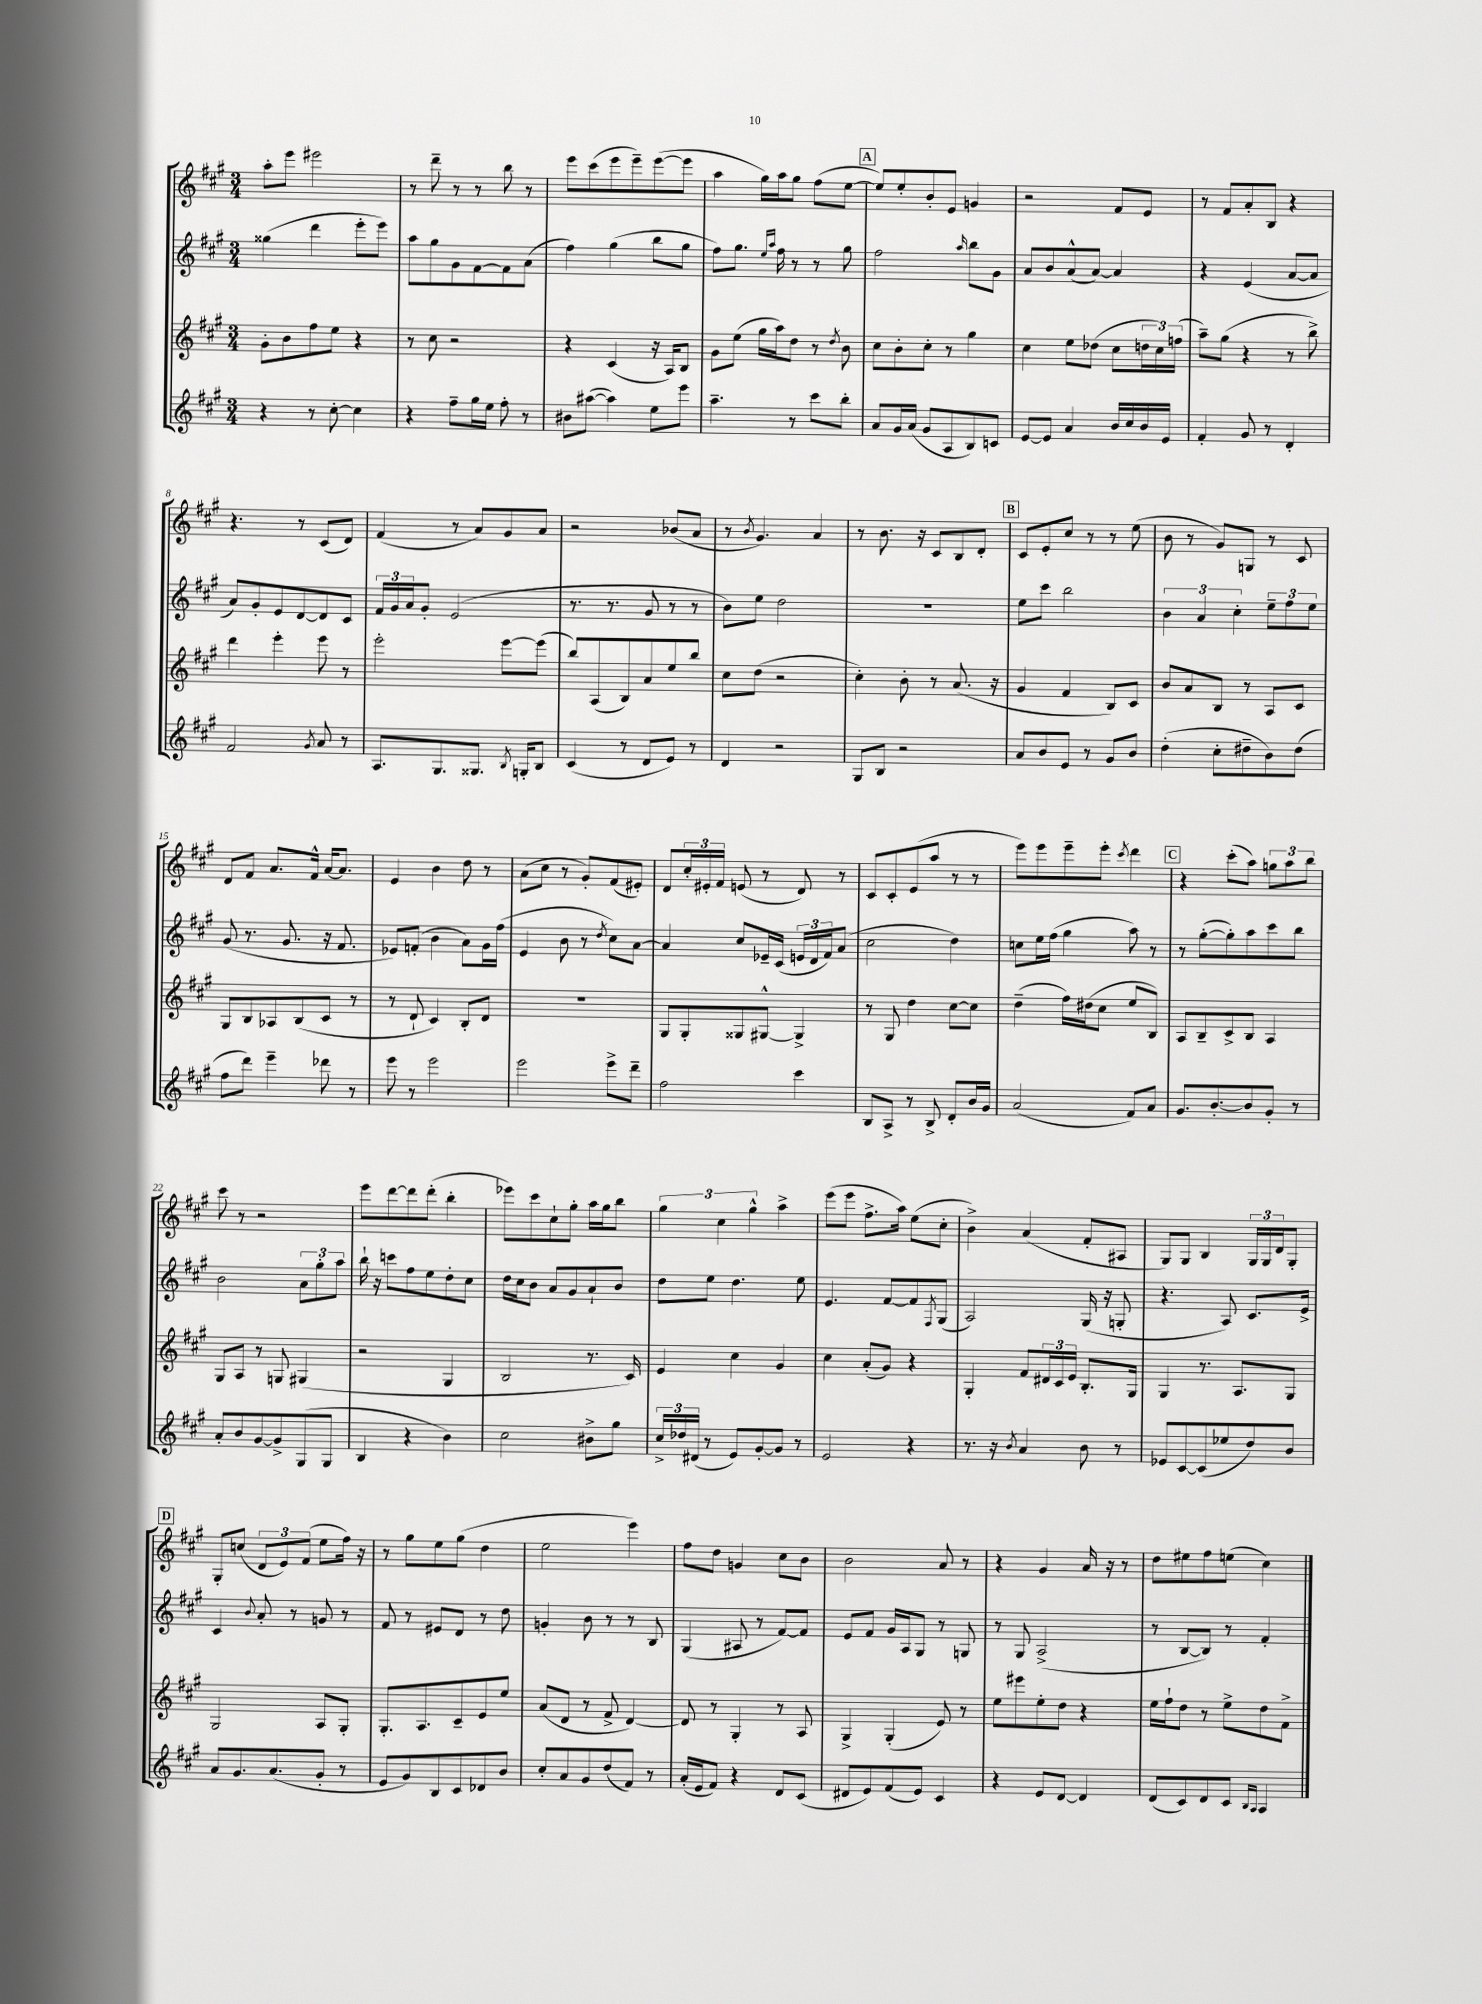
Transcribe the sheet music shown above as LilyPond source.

<<
\new StaffGroup <<
\new Staff = "s0" {
    \clef treble \key a \major \numericTimeSignature \time 3/4
    a''8-. e'''8 eis'''2 |
    r8 d'''8-- r8 r8 b''8 r8 |
    e'''8 cis'''8( e'''8 e'''8--) e'''8~( e'''8 |
    a''4 gis''16) a''16 gis''8 fis''8( e''8~ |
    \mark \markup { \box "A" } e''8) e''8-. b'8-. e'8 g'4 |
    r2 fis'8 e'8 |
    r8 fis'8 a'8-. b8 r4 |
    r4. r8 cis'8( d'8) |
    fis'4( r8 a'8) gis'8 a'8 |
    r2 bes'8( a'8 |
    r8 \acciaccatura { b'8 } gis'4.) a'4 |
    r8 b'8. r16 cis'8 b8 d'8-. |
    \mark \markup { \box "B" } cis'8 e'8-. cis''8 r8 r8 e''8( |
    b'8 r8 gis'8) g8 r8 cis'8 |
    d'8 fis'8 a'8. fis'16-^ a'16~ a'8. |
    e'4 b'4 d''8 r8 |
    a'8( cis''8 r8 gis'8-.) fis'8( eis'8-.) |
    d'8 \tuplet 3/2 { cis''16-. eis'16-. fis'16 } e'8( r8 d'8) r8 |
    cis'8 cis'8-. e'8( a''8 r8 r8 |
    e'''8) e'''8 e'''8-- e'''8-. \acciaccatura { cis'''8 } d'''4 |
    \mark \markup { \box "C" } r4 cis'''8-.( a''8) \tuplet 3/2 { g''8 a''8 b''8 } |
    cis'''8 r8 r2 |
    e'''8 d'''8~ d'''8 d'''8-.( b''4-. |
    ees'''8) cis'''8 cis''8-! gis''8-. a''16 gis''16 b''8 |
    \tuplet 3/2 { gis''4 cis''4 gis''4-^ } a''4-> |
    e'''8( e'''8 fis''8.-> a''16) e''8( cis''8-. |
    b'4->) a'4( fis'8-. ais8 |
    gis8) gis8 b4 \tuplet 3/2 { gis16 gis16 d'16 } gis8-. |
    \mark \markup { \box "D" } gis8-. c''8( \tuplet 3/2 { d'8 e'8) fis'8( } e''8 fis''16) r16 |
    r8 gis''8 e''8 gis''8( d''4 |
    e''2 e'''4) |
    fis''8 d''8 g'4 cis''8 b'8 |
    b'2 a'8 r8 |
    r4 gis'4 a'16 r16 r8 |
    d''8 eis''8 fis''8 e''8( cis''4) \bar "|." |
}
\new Staff = "s1" {
    \clef treble \key a \major \numericTimeSignature \time 3/4
    gisis''4( d'''4 e'''8-. e'''8) |
    a''8 gis''8 gis'8 fis'8~ fis'8 a'8( |
    fis''4) gis''4( b''8 gis''8 |
    fis''8) gis''8. \grace { e''16 a''16 } fis''16 r8 r8 gis''8 |
    \mark \markup { \box "A" } fis''2 \grace { a''16 } b''8 gis'8 |
    a'8 b'8 a'8-^( a'8~) a'4 |
    r4 e'4( a'8~ a'8 |
    a'8) gis'8-. e'8 d'8~ d'8 cis'8 |
    \tuplet 3/2 { fis'16 gis'16 a'16 } gis'8-. e'2( |
    r8. r8. gis'8 r8 r8 |
    b'8) e''8 d''2 |
    R2. |
    \mark \markup { \box "B" } e''8 cis'''8 b''2 |
    \tuplet 3/2 { b'4 a'4 cis''4-. } \tuplet 3/2 { e''8-- fis''8 e''8 } |
    gis'8( r8. gis'8. r16 fis'8. |
    ees'8) f'8-.( b'4 a'8) gis'16 fis''16( |
    e'4 b'8 r8 \acciaccatura { d''8 } cis''8) a'8~ |
    a'4 cis''8 ees'16-- cis'16( \tuplet 3/2 { e'16 d'16 fis'16) } a'8( |
    cis''2 d''4) |
    c''8 e''16 fis''16( gis''4 a''8) r8 |
    \mark \markup { \box "C" } r8 gis''8~-.( gis''8-.) a''8 cis'''8 b''8 |
    b'2 \tuplet 3/2 { a'8 gis''8-. a''8 } |
    b''16-! r16 c'''8 fis''8 e''8 d''8-. cis''8 |
    d''16 cis''16 b'8 a'8 gis'8 a'8-! b'8 |
    d''8 e''8 d''4. e''8 |
    e'4. fis'8~ fis'8 \acciaccatura { fis8 } gis8( |
    a2) gis16( r16 g8-. |
    r4. a8) cis'8. e'16-> |
    \mark \markup { \box "D" } cis'4 \appoggiatura { b'8 } a'8-. r8 g'8 r8 |
    fis'8 r8 eis'8 d'8 r8 d''8 |
    g'4-. b'8 r8 r8 b8 |
    gis4( ais8 r8 fis'8~) fis'8 |
    e'8 fis'8 gis'16 a16 gis8 r8 g8 |
    r8 gis8 a2->( |
    r8 b8~ b8) r8 fis'4-. \bar "|." |
}
\new Staff = "s2" {
    \clef treble \key a \major \numericTimeSignature \time 3/4
    gis'8-. b'8 fis''8 e''8 r4 |
    r8 cis''8 r2 |
    r4 cis'4( r16 a16) b8 |
    gis'8 e''8( gis''16 a''16) d''8 r8 \acciaccatura { d''8 } b'8 |
    \mark \markup { \box "A" } cis''8 b'8-. cis''8-. r8 gis''4 |
    cis''4 e''8 des''8( cis''8 \tuplet 3/2 { d''16 cis''16) f''16( } |
    a''8--) gis''8( r4 r8 b''8->) |
    d'''4 e'''4-. e'''8 r8 |
    e'''2-. e'''8~ e'''8( |
    b''8) a8( b8) a'8 e''8 b''8 |
    cis''8 d''8( r2 |
    cis''4-.) b'8-. r8 a'8.( r16 |
    \mark \markup { \box "B" } gis'4 fis'4 b8) cis'8 |
    b'8 a'8 b8 r8 a8 cis'8 |
    gis8 b8 aes8 b8( cis'8 r8 |
    r8 d'8-! cis'4) b8-. d'8 |
    R2. |
    gis8 gis8-. gisis8 gis8~-^ gis4-> |
    r8 gis8 d''4 cis''8~ cis''8 |
    d''4--( fis''16) dis''16( cis''8 e''8 b8) |
    \mark \markup { \box "C" } a8 b8-- cis'8-> b8 a4 |
    gis8 a8 r8 g8 gis4( |
    r2 gis4 |
    b2 r8. cis'16) |
    e'4 cis''4 gis'4 |
    cis''4 a'8-.( gis'8) r4 |
    gis4-. fis'8 \tuplet 3/2 { dis'16 cis'16 e'16 } b8.-. gis16 |
    gis4 r8. a8. gis8 |
    \mark \markup { \box "D" } gis2 a8 gis8-. |
    gis8.-. a8. cis'8-- e'8 e''8 |
    a'8( d'8 r8 fis'8-> d'4~) |
    d'8 r8 gis4-. r8 a8 |
    gis4-> gis4-.( e'8) r8 |
    e''8 eis'''8 e''8-. d''8 r4 |
    e''16 fis''16-! d''8 r8 e''8-> d''8 fis'8-> \bar "|." |
}
\new Staff = "s3" {
    \clef treble \key a \major \numericTimeSignature \time 3/4
    r4 r8 cis''8~-. cis''4 |
    r4 fis''8-- gis''16 e''16 fis''8-. r8 |
    bis'8 ais''8~( ais''4) e''8 e'''8 |
    a''4.-- r8 cis'''8 b''8-. |
    \mark \markup { \box "A" } a'8 gis'16 a'16( gis'8 a8 b8) c'8 |
    e'8~ e'8 a'4 b'16 cis''16 b'16 e'16 |
    fis'4-. gis'8 r8 d'4-. |
    fis'2 \acciaccatura { gis'8 } a'8 r8 |
    a8. gis8. gisis8. \acciaccatura { b8 } g16-. b8 |
    cis'4( r8 d'8 e'8) r8 |
    d'4 r2 |
    gis8 b8 r2 |
    \mark \markup { \box "B" } a'8 b'8 e'8 r8 gis'8 b'8 |
    d''4-.( cis''8-. dis''8-- b'8) dis''8( |
    fis''8 d'''8) e'''4-- des'''8 r8 |
    e'''8 r8 e'''2 |
    e'''2 e'''8-> d'''8-- |
    fis''2 cis'''4 |
    b8 a8-> r8 b8-> d'8-. b'16 gis'16 |
    a'2( fis'8) a'8 |
    \mark \markup { \box "C" } gis'8. b'8.~-. b'8 gis'8-. r8 |
    a'8-. b'8 gis'8~ gis'8-> gis8( gis8 |
    b4 r4 b'4) |
    cis''2 bis'8-> gis''8 |
    \tuplet 3/2 { cis''16-> des''16 dis'16( } r8 e'8) gis'8~-. gis'8 r8 |
    e'2 r4 |
    r8. r16 \acciaccatura { b'8 } a'4 b'8 r8 |
    ees'8 cis'8~ cis'8( ees''8 d''8) b'8 |
    \mark \markup { \box "D" } a'8 gis'8. a'8.( gis'8-. r8 |
    e'8 gis'8) b8 cis'8 des'8 b'8 |
    cis''8-. a'8 gis'8 d''8( fis'8) r8 |
    a'16-.( e'16 fis'8) r4 d'8 cis'8( |
    dis'8 e'8) fis'8( e'8) cis'4 |
    r4 e'8 d'8~ d'4 |
    d'8( cis'8) d'8 cis'8 \grace { b16 a16 } a4 \bar "|." |
}
>>
>>
